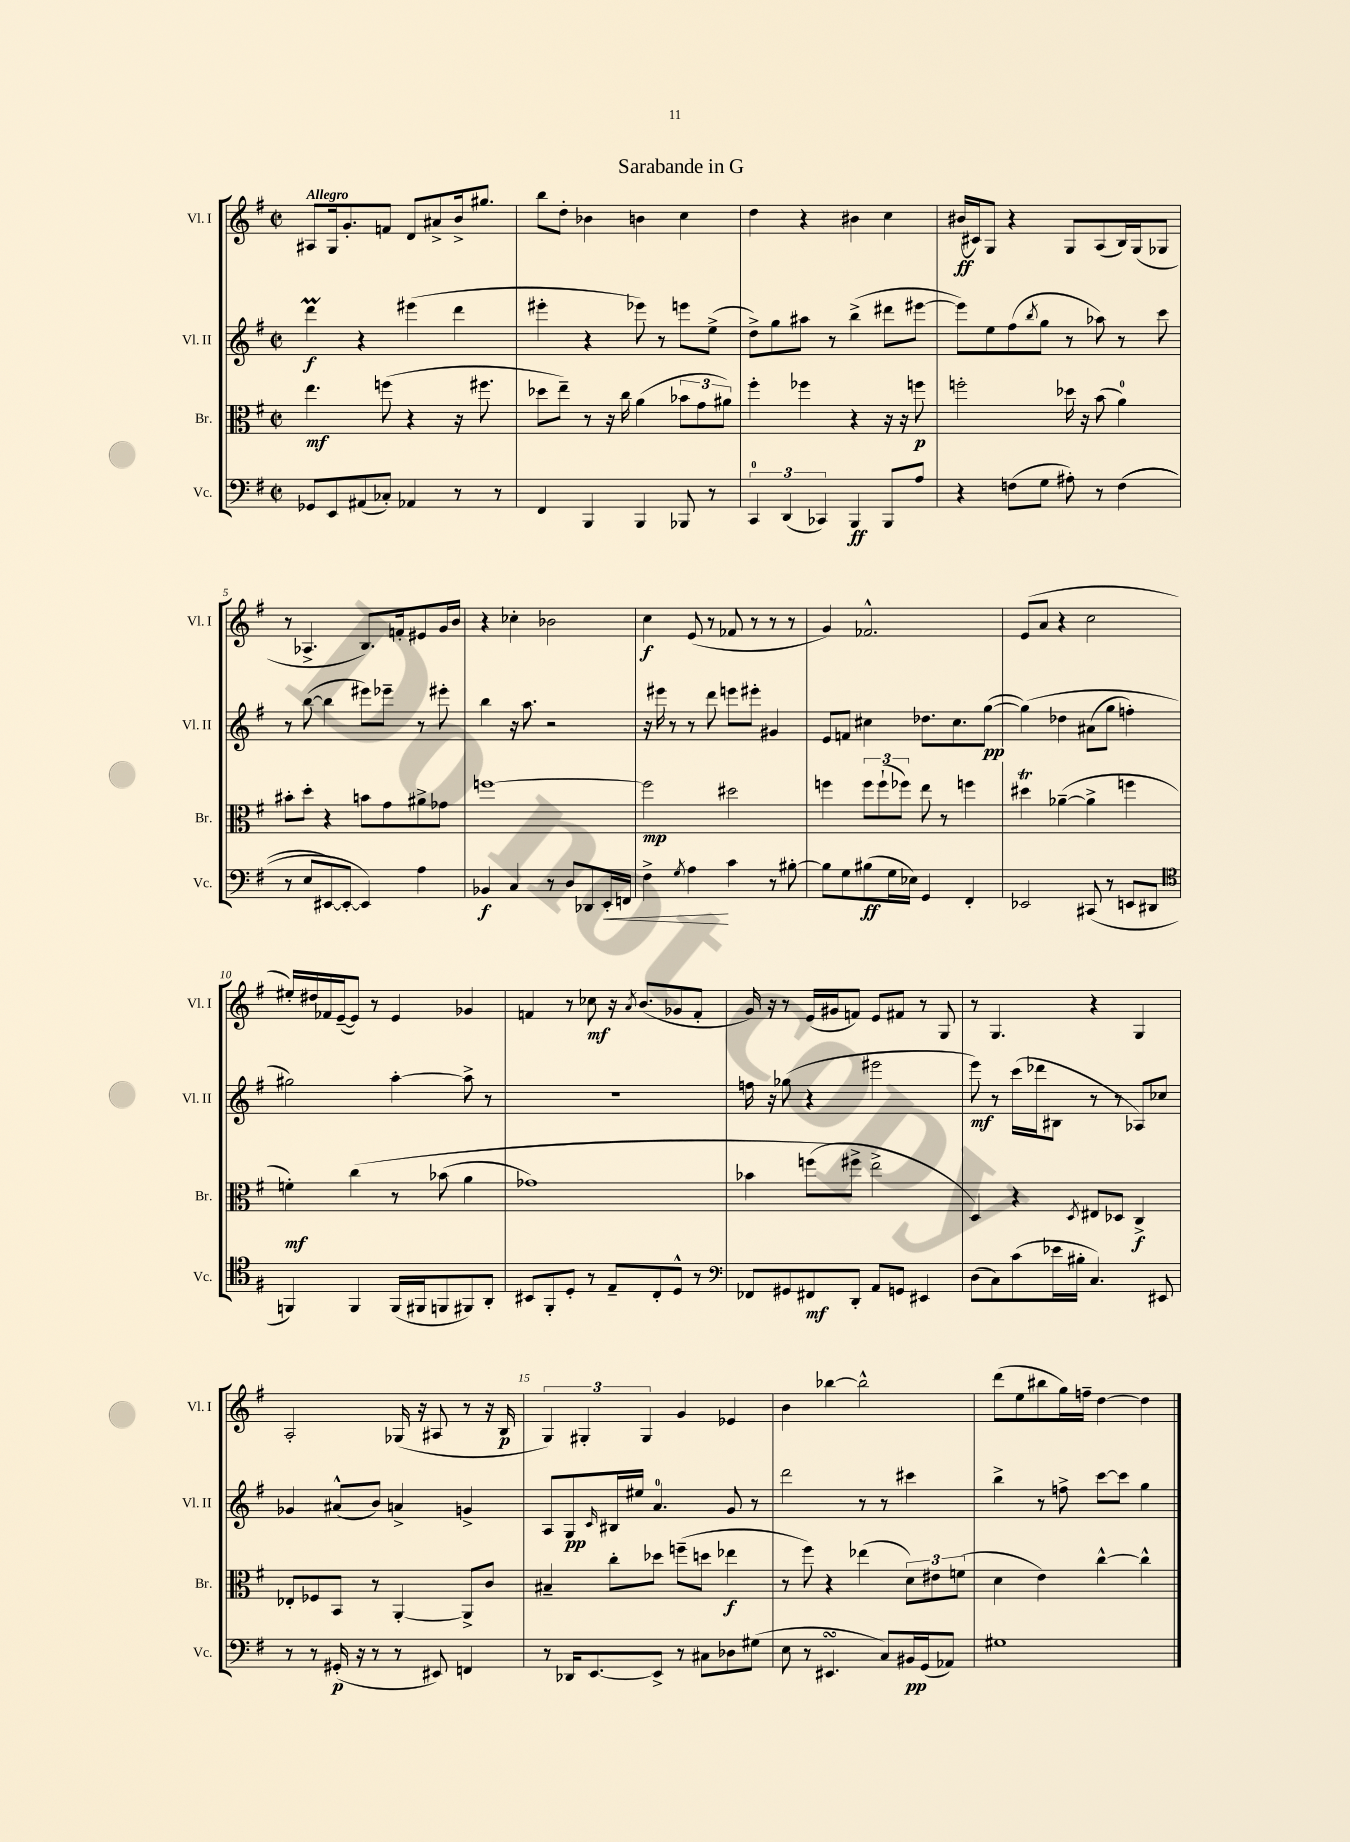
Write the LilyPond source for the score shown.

\header { title = "Sarabande in G" }
<<
\new StaffGroup <<
\new Staff = "s0" \with { instrumentName = "Vl. I" shortInstrumentName = "Vl. I" } {
    \clef treble \key g \major \defaultTimeSignature \time 2/2 \tempo "Allegro"
    ais8 g16 g'8.-. f'8 d'8 ais'8-> b'16-> gis''8. |
    b''8 d''8-. bes'4 b'4 c''4 |
    d''4 r4 bis'4 c''4 |
    bis'16\ff( cis'16) g8 r4 g8 a8( b16) g16( ges8 |
    r8 aes4.-> b8.) f'16-. eis'8 g'16 b'16 |
    r4 ces''4-. bes'2 |
    c''4\f e'8( r8 fes'8 r8 r8 r8 |
    g'4) fes'2.-^ |
    e'8( a'8 r4 c''2 |
    eis''16-.) dis''16 fes'16 e'16~--( e'8) r8 e'4 ges'4 |
    f'4 r8 ces''8\mf r16 \acciaccatura { a'8 } b'8.( ges'8 f'8-. |
    g'16) r16 r8 e'16( gis'16 f'8) e'8 fis'8 r8 g8 |
    r8 g4. r4 g4 |
    a2-. ges16( r16 ais8 r8 r16 b16\p |
    \tuplet 3/2 { g4) gis4-. gis4 } g'4 ees'4 |
    b'4 bes''4~ bes''2-^ |
    d'''8( e''8 bis''8 g''16) f''16-- d''4~ d''4 \bar "|." |
}
\new Staff = "s1" \with { instrumentName = "Vl. II" shortInstrumentName = "Vl. II" } {
    \clef treble \key g \major \defaultTimeSignature \time 2/2
    d'''4\prall\f r4 eis'''4( d'''4 |
    eis'''4-. r4 ees'''8) r8 e'''8 e''8->( |
    d''8->) g''8 ais''8 r8 b''4->( dis'''8 eis'''8~ |
    eis'''8) e''8 fis''8( \acciaccatura { b''8 } g''8 r8 aes''8) r8 c'''8 |
    r8 b''8~( b''4 eis'''8) ees'''8-- r8 eis'''8-. |
    b''4 r16 a''8. r2 |
    r16 eis'''16 r8 r8 d'''8 e'''8 eis'''8-. gis'4 |
    e'8 f'8 cis''4 des''8. cis''8. g''8~\pp( |
    g''4)\( des''4 ais'8( g''8 f''4-.) |
    gis''2\) a''4~-. a''8-> r8 |
    R1 |
    f''16 r16 ges''8( r4 eis'''2 |
    e'''8\mf) r8 c'''16( des'''16 bis8 r8 r8 aes8) ces''8 |
    ges'4 ais'8-^( b'8) a'4-> g'4-> |
    a8 g8\pp \grace { c'16 } bis16 eis''16 a'4.-0 g'8 r8 |
    d'''2 r8 r8 cis'''4 |
    b''4-> r8 f''8-> c'''8~ c'''8 g''4 \bar "|." |
}
\new Staff = "s2" \with { instrumentName = "Br." shortInstrumentName = "Br." } {
    \clef alto \key g \major \defaultTimeSignature \time 2/2
    e''4.\mf f''8( r4 r16 fis''8. |
    des''8 e''8--) r8 r16 c''16 a'4( \tuplet 3/2 { bes'8 g'8 ais'8) } |
    fis''4-. fes''4 r4 r16 r16 f''8\p |
    f''2-. des''16 r16 b'8( a'4-0) |
    bis'8-. d''8-. r4 b'8 g'8 ais'8-> ges'8 |
    f''1~ |
    f''2\mp dis''2 |
    f''4 \tuplet 3/2 { f''8 f''8-!( fes''8) } e''8 r8 f''4 |
    dis''4\trill aes'4~--( aes'4-> f''4 |
    f'4-.\mf) c''4\( r8 bes'8( a'4 |
    ges'1) |
    bes'4 f''8( fis''8->\) e''2-> |
    d4) r4 \acciaccatura { d8 } eis8 des8 c4->\f |
    ees8-. fes8 b,8 r8 a,4~-. a,8-> c'8 |
    bis4-- c''8-. des''8 f''8--( d''8 ees''4\f |
    r8 fis''8) r4 ees''4( \tuplet 3/2 { d'8) eis'8 f'8( } |
    d'4 e'4) c''4~-^ c''4-^ \bar "|." |
}
\new Staff = "s3" \with { instrumentName = "Vc." shortInstrumentName = "Vc." } {
    \clef bass \key g \major \defaultTimeSignature \time 2/2
    ges,8 e,8 ais,8( ces8-.) aes,4 r8 r8 |
    fis,4 b,,4 b,,4 bes,,8 r8 |
    \tuplet 3/2 { c,4-0 d,4( ces,4) } b,,4\ff b,,8 a8 |
    r4 f8( g8 ais8-.) r8 f4(\( |
    r8 e8 eis,8~) eis,8~-. eis,4\) a4 |
    bes,4\f c4 r8 d8 des,8 e,16-.\< f,16 |
    fis4-> \acciaccatura { g8 } a4\! c'4 r8 bis8~-. |
    bis8 g8 bis8\ff( g16 ees16) g,4 fis,4-. |
    ees,2 cis,8( r8 e,8 dis,8 |
    \clef tenor f,4) f,4 f,16( fis,16 f,8 fis,8) a,8-. |
    bis,8 fis,8-. d8-. r8 e8-- c8-. d8-^ r8 |
    \clef bass fes,8 gis,8 fis,8\mf d,8-. a,8 g,8 eis,4 |
    d8( c8) c'8( ees'16 bis16-. c4.) eis,8 |
    r8 r8 gis,16-.\p( r16 r8 r8 eis,8) f,4 |
    r8 des,16 e,8.~ e,8-> r8 cis8 des8 gis8( |
    e8 r8 eis,4.\turn c8) bis,16\pp g,16( aes,8) |
    gis1 \bar "|." |
}
>>
>>
\layout { \context { \Score \override BarNumber.break-visibility = ##(#f #t #t) barNumberVisibility = #(every-nth-bar-number-visible 5) } }
